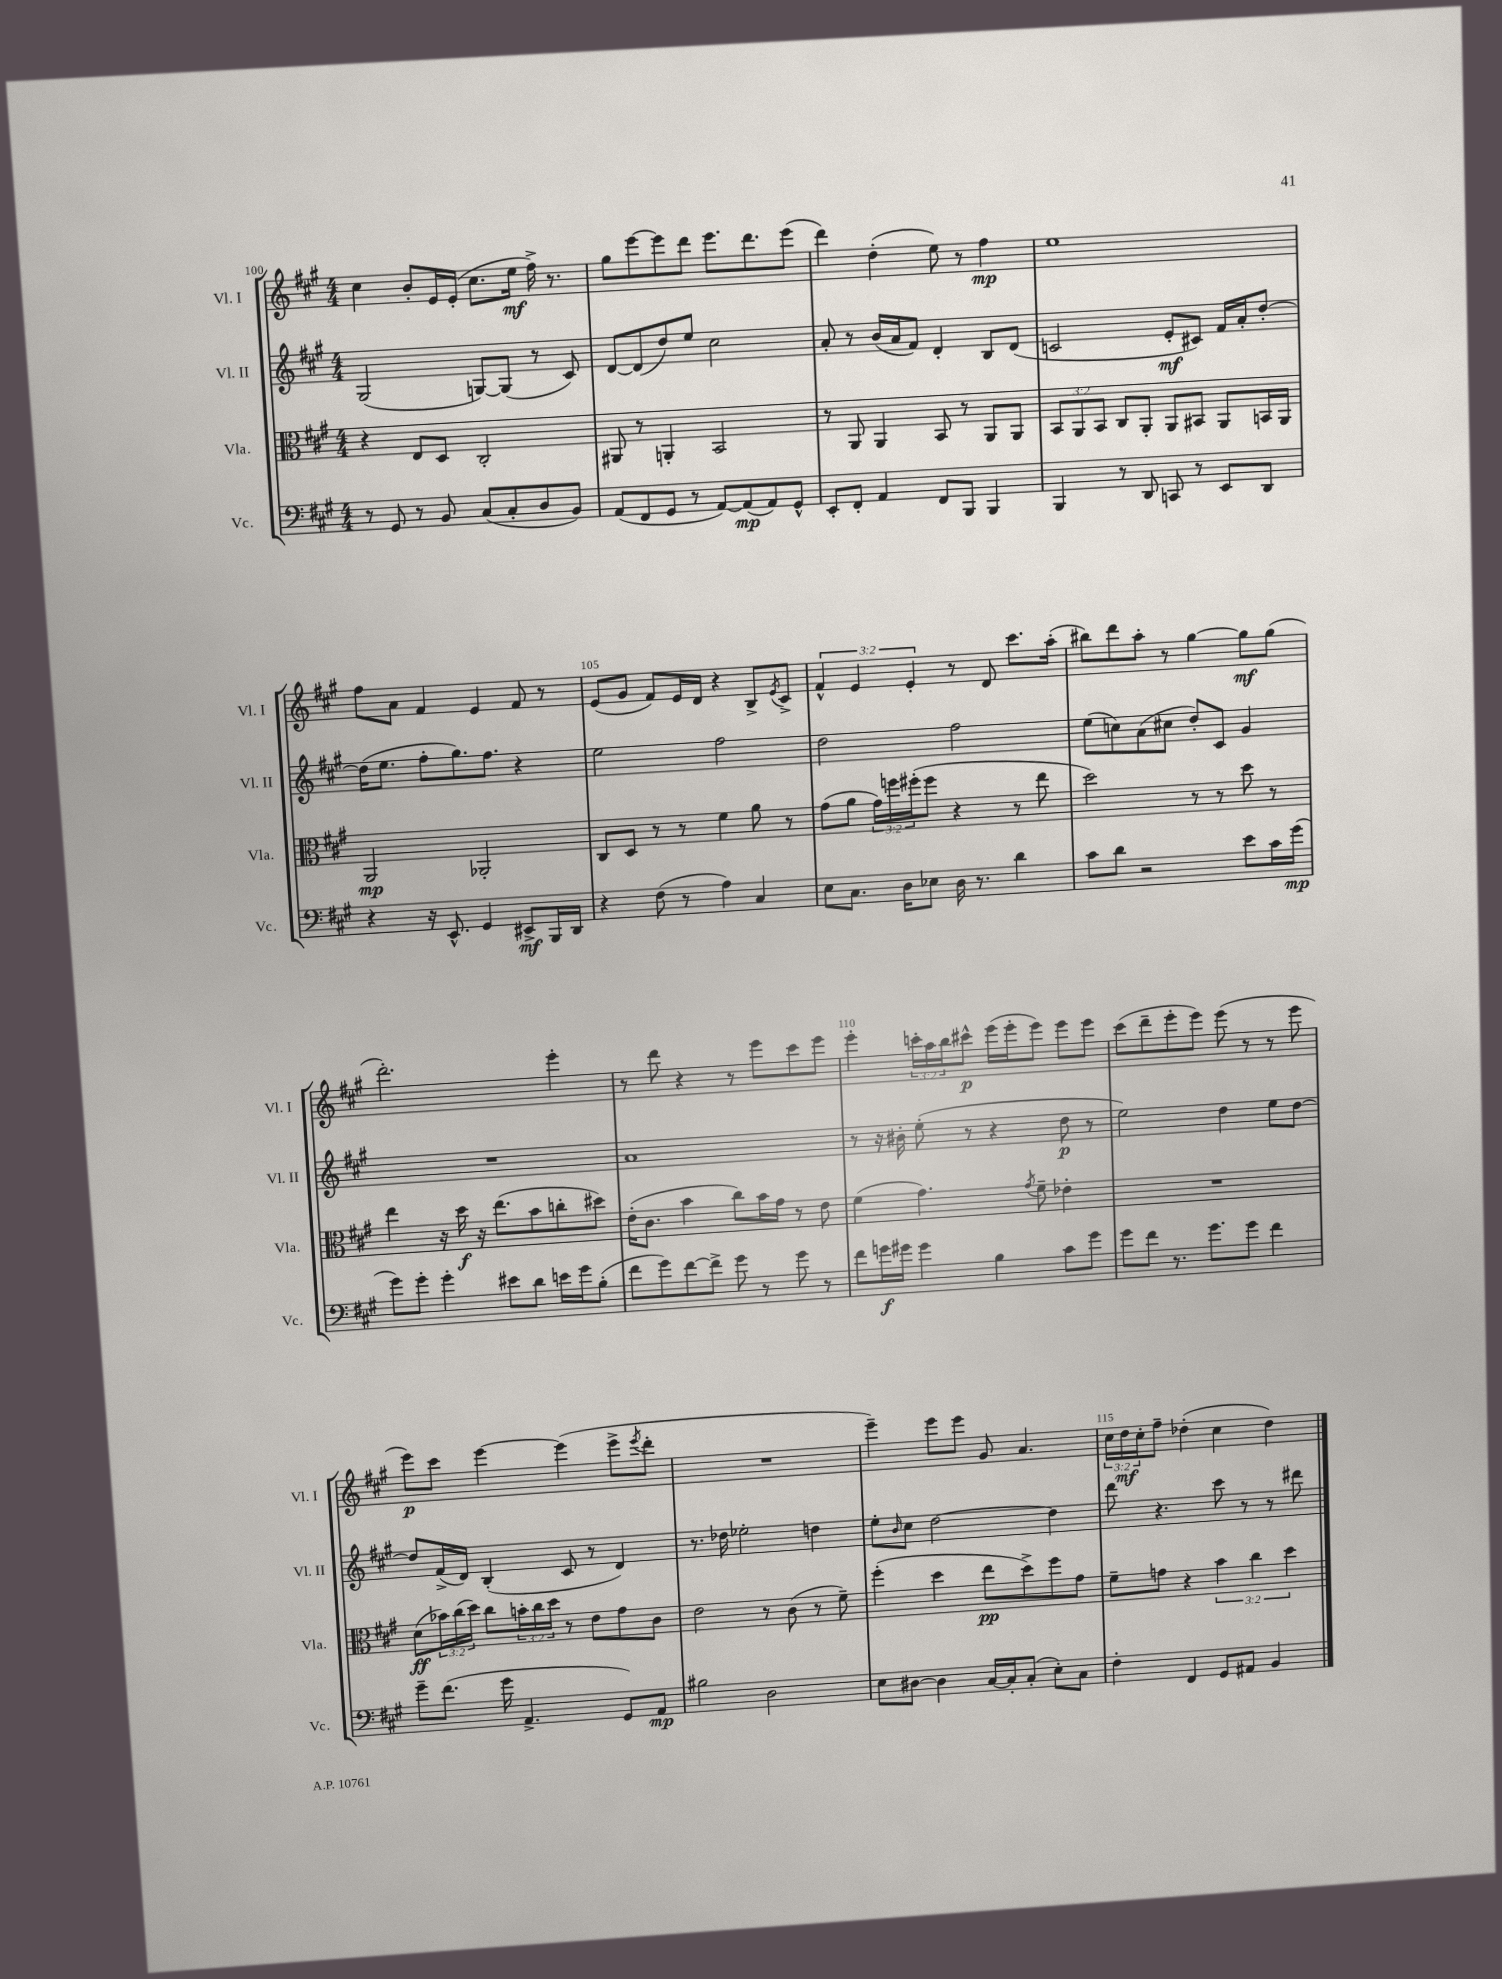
<<
\new StaffGroup <<
\new Staff = "s0" \with { instrumentName = "Vl. I" shortInstrumentName = "Vl. I" } {
    \clef treble \key a \major \numericTimeSignature \time 4/4 \override Staff.TupletNumber.text = #tuplet-number::calc-fraction-text
    cis''4 b'8-. e'16 e'16-.( cis''8. e''16\mf fis''16->) r8. |
    gis''8 e'''8~ e'''8 d'''8 e'''8. d'''8. e'''8( |
    d'''4) d''4-.( e''8) r8 fis''4\mp |
    e''1 |
    fis''8 a'8 fis'4 e'4 fis'8 r8 |
    e'8( gis'8 fis'8) e'16 d'16 r4 b8-> \acciaccatura { e'8 } cis'8-> |
    \tuplet 3/2 { fis'4-^ e'4 e'4-. } r8 d'8 cis'''8. a''16-.( |
    bis''8) d'''8 a''8-. r8 gis''4~ gis''8\mf gis''8( |
    d'''2.-.) e'''4-. |
    r8 d'''8 r4 r8 e'''8 cis'''8 e'''8 |
    e'''4-. \tuplet 3/2 { c'''16-. a''16 b''16 } cis'''8-^\p e'''16( e'''16-. e'''8) e'''8 e'''8 |
    cis'''8( d'''8-- e'''8-. e'''8) e'''8( r8 r8 e'''8 |
    e'''8\p) cis'''8 e'''4~ e'''4( e'''8-> \acciaccatura { e'''8 } d'''8-. |
    R1 |
    e'''4--) e'''8 e'''8 gis'8 a'4. |
    \tuplet 3/2 { cis''16 d''16\mf cis''16-. } fis''8-- des''4-.( cis''4 des''4) \bar "|." |
}
\new Staff = "s1" \with { instrumentName = "Vl. II" shortInstrumentName = "Vl. II" } {
    \clef treble \key a \major \numericTimeSignature \time 4/4
    gis2( g8~) g8( r8 cis'8) |
    d'8~ d'8( d''8) e''8 cis''2 |
    a'8-. r8 b'16( a'16 fis'8) d'4-. b8 d'8( |
    c'2 e'8-.\mf cis'8) fis'16 a'16-. d''8~-. |
    d''16( e''8. fis''8-. gis''8.) fis''8. r4 |
    e''2 fis''2 |
    d''2 fis''2 |
    e''8( c''8) a'8( cis''8 d''8-.) cis'8 gis'4 |
    R1 |
    a'1 |
    r8 r16 bis'16-. e''8-.( r8 r4 d''8\p r8 |
    e''2) d''4 e''8 d''8~ |
    d''8 fis'16->( d'16) b4-.( cis'8 r8 d'4) |
    r8. des''16 ees''2-. d''4 |
    e''8-. \grace { b'16 } cis''8 d''2~ d''4 |
    d'''8 r4. cis'''8 r8 r8 dis'''8 \bar "|." |
}
\new Staff = "s2" \with { instrumentName = "Vla." shortInstrumentName = "Vla." } {
    \clef alto \key a \major \numericTimeSignature \time 4/4 \override Staff.TupletNumber.text = #tuplet-number::calc-fraction-text
    r4 e8 d8 cis2-. |
    ais,8 r8 a,4-. b,2 |
    r8 a,8 a,4 b,8 r8 a,8 a,8 |
    \tuplet 3/2 { b,8 a,8 b,8 } cis8 a,8-. a,8 bis,8 a,8 b,16 a,16 |
    a,2\mp aes,2-. |
    cis8 d8 r8 r8 fis'4 a'8 r8 |
    gis'8( a'8 \tuplet 3/2 { gis'16) f''16 fis''16-.( } fis''8 r4 r8 e''8 |
    d''2) r8 r8 d''8 r8 |
    e''4 r16 d''16\f r16 e''8.( b'8 c''8-. dis''8) |
    e'16-.( cis'8. b'4 cis''8) b'16 gis'16 r8 e'8 |
    fis'4( gis'4.) \acciaccatura { gis'8 } fis'8-- ees'4-. |
    R1 |
    d'8\ff( \tuplet 3/2 { bes'16) cis''16( d''16) } cis''8 \tuplet 3/2 { b'16-. cis''16 d''16 } r8 e'8 gis'8 cis'8 |
    e'2 r8 cis'8( r8 fis'8--) |
    fis''4-.( d''4 e''8\pp d''8->) fis''8 gis'8 |
    fis'8-- g'8 r4 \tuplet 3/2 { b'4 cis''4 d''4 } \bar "|." |
}
\new Staff = "s3" \with { instrumentName = "Vc." shortInstrumentName = "Vc." } {
    \clef bass \key a \major \numericTimeSignature \time 4/4
    r8 gis,8 r8 b,8 cis8( cis8-. d8 b,8) |
    a,8( fis,8 gis,8 r8 a,8~) a,8\mp( a,8) gis,8-^ |
    e,8-. fis,8-. a,4 fis,8 b,,8 b,,4 |
    b,,4 r8 d,8 c,8 r8 e,8 d,8 |
    r4 r16 e,8.-^ gis,4 eis,8->\mf b,,16 d,16 |
    r4 fis8( r8 a4) cis4 |
    e8 cis8. d16 ees8 d16 r8. d'4 |
    cis'8 d'8 r2 e'8 cis'16 gis'16\mp( |
    gis'8) gis'8-. gis'4-. eis'8 d'8 e'16 gis'16 b8-.( |
    fis'8 gis'8) fis'8~ fis'8-> gis'8 r8 gis'8 r8 |
    fis'8 g'16\f gis'16 gis'4 b4 cis'8 gis'8 |
    gis'8 fis'8 r8. gis'8. gis'8 fis'4 |
    gis'8-- fis'8.( gis'16 a,4.-> gis,8) a,8\mp |
    bis2 d2 |
    e8 dis8~ dis4 cis16~ cis16-. cis8-.( e8-.) cis8 |
    fis4-. fis,4 gis,8 ais,8 b,4 \bar "|." |
}
>>
>>
\layout { \context { \Score currentBarNumber = #100 \override BarNumber.break-visibility = ##(#f #t #t) barNumberVisibility = #(every-nth-bar-number-visible 5) } }
